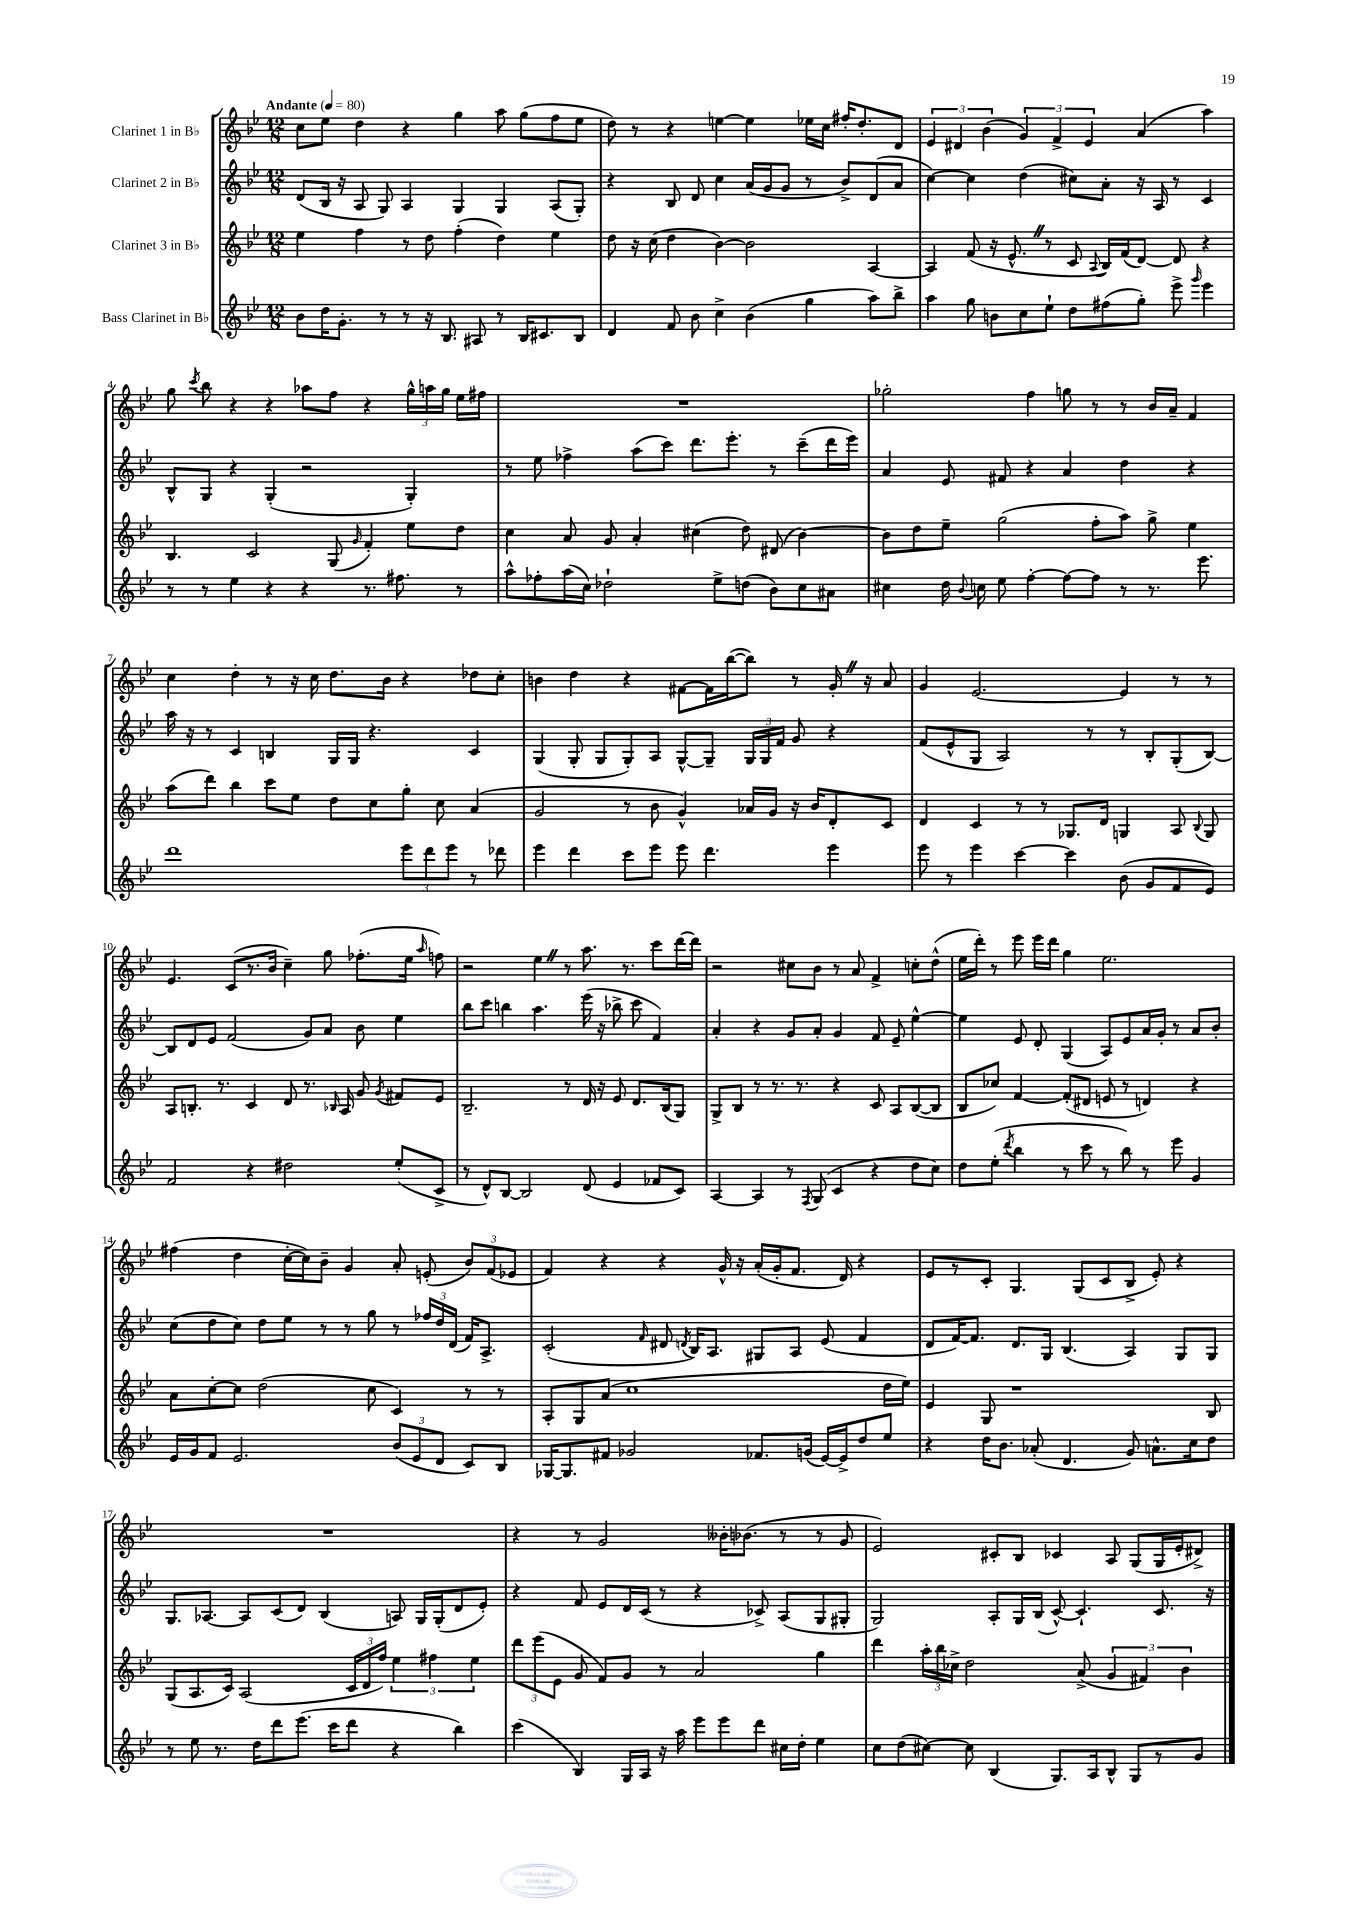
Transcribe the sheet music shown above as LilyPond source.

<<
\new StaffGroup <<
\new Staff = "s0" \with { instrumentName = "Clarinet 1 in Bb" } {
    \clef treble \key bes \major \numericTimeSignature \time 12/8 \tempo "Andante" 4 = 80
    \autoBeamOff c''8[ ees''8] d''4 r4 g''4 a''8 g''8[( f''8 ees''8] |
    d''8) r8 r4 e''4~ e''4 ees''16[ c''16] fis''16[-. d''8.-. d'8] |
    \tuplet 3/2 { ees'4 dis'4 bes'4( } \tuplet 3/2 { g'4) f'4-> ees'4 } a'4( a''4) |
    g''8 \acciaccatura { c'''8 } bes''8 r4 r4 aes''8[ f''8] r4 \tuplet 3/2 { g''16[-^ a''16 g''16] } ees''16[ fis''16] |
    R1. |
    ges''2-. f''4 g''8 r8 r8 bes'16[ a'16]-- f'4 |
    c''4 d''4-. r8 r16 c''16 d''8.[ bes'16] r4 des''8[ c''8]-. |
    b'4 d''4 r4 fis'8[~ fis'16 bes''16~( bes''8]) r8 g'16-. \once \override BreathingSign.text = \markup { \musicglyph "scripts.caesura.straight" } \breathe r16 a'8 |
    g'4 ees'2.~ ees'4 r8 r8 |
    ees'4. c'8[( r8. bes'16] c''4--) g''8 fes''8.[-.( ees''16] \grace { a''16 } f''8) |
    r2 ees''4 \once \override BreathingSign.text = \markup { \musicglyph "scripts.caesura.straight" } \breathe r8 a''8. r8. c'''8[ d'''16~ d'''16] |
    r2 cis''8[ bes'8] r8 a'8 f'4-> c''8[-. d''8]-^( |
    ees''16[ d'''16]-.) r8 ees'''8 ees'''16[ d'''16] g''4 ees''2. |
    fis''4( d''4 c''16[~-. c''16) bes'8]-- g'4 a'8-. e'8-.( \tuplet 3/2 { bes'8[) f'8( ees'8] } |
    f'4) r4 r4 g'16-^ r16 a'16[-.( g'16-. f'8.] d'16) r4 |
    ees'8[ r8 c'8]-. g4. g8[( c'8 bes8]-> ees'8-.) r4 |
    R1. |
    r4 r8 g'2 beses'16[-. bes'8.]( r8 r8 g'8 |
    ees'2) cis'8[-. bes8] ces'4 a8 g8[( g16 ees'16-. dis'8]->) \bar "|." |
}
\new Staff = "s1" \with { instrumentName = "Clarinet 2 in Bb" } {
    \clef treble \key bes \major \numericTimeSignature \time 12/8
    \autoBeamOff d'8[( bes16] r16 a8 g8) a4 g4 g4 a8[( g8]-.) |
    r4 bes8 d'8 c''4 a'16[( g'16 g'8] r8 bes'8[->) d'8( a'8] |
    c''4~) c''4 d''4( cis''8[) a'8]-. r16 a16 r8 c'4 |
    bes8[-^ g8] r4 g4-.( r2 g4-.) |
    r8 ees''8 fes''4-> a''8[( c'''8]) d'''8.[ ees'''8.]-. r8 c'''8[--( d'''16 ees'''16]) |
    a'4 ees'8 fis'8 r4 a'4 d''4 r4 |
    a''16 r16 r8 c'4 b4 g16[ g16] r4. c'4 |
    g4( g8-. g8[ g8-.) a8] g8[~-^ g8]-- \tuplet 3/2 { g16[ g16 f'16] } g'8 r4 |
    f'8[( ees'8-^ g8] a2) r8 r8 bes8[-. g8-.( bes8]~) |
    bes8[ d'8 ees'8] f'2( g'8[) a'8] bes'8 ees''4 |
    bes''8[ c'''8] b''4 a''4. ees'''16( r16 bes''8-> c'''8 f'4) |
    a'4-. r4 g'8[ a'8]-. g'4 f'8 ees'8-- ees''4~-^ |
    ees''4 ees'8 d'8-. g4( a8[) ees'8 a'16 g'16]-. r8 a'8[ bes'8]-. |
    c''8[( d''8 c''8]) d''8[ ees''8] r8 r8 g''8 r8 \tuplet 3/2 { fes''16[ d''16 d'16]( } f'16[) a8.]-> |
    c'2-.( \grace { f'16 } dis'8 \acciaccatura { d'8 } bes16[) a8.] gis8[ a8] ees'8( f'4 |
    d'8[ f'16~) f'8.] d'8.[ g16] bes4.( a4) g8[ g8] |
    g8.[ aes8.]~ aes8[ c'8( d'8]) bes4( a8) g16[ g16-.( d'8 ees'8]-.) |
    r4 f'8 ees'8[ d'16 c'16]( r8 r4 ces'8->) a8[( g8 gis8]-. |
    g2) a8[-. g16 bes16]( c'8~-^) c'4.-! c'8. r16 \bar "|." |
}
\new Staff = "s2" \with { instrumentName = "Clarinet 3 in Bb" } {
    \clef treble \key bes \major \numericTimeSignature \time 12/8
    \autoBeamOff ees''4 f''4 r8 d''8 f''4-.( d''4) ees''4 |
    d''8 r16 c''16( d''4 bes'4~) bes'2 a4~ |
    a4 f'8( r16 ees'8.-^ \once \override BreathingSign.text = \markup { \musicglyph "scripts.caesura.straight" } \breathe r8 c'8 \appoggiatura { a8 } bes16[) f'16( d'8]~) d'8 r4 |
    bes4. c'2 g8( \grace { g'16 } f'4-.) ees''8[ d''8] |
    c''4 a'8 g'8 a'4-. cis''4( d''8) dis'8( bes'4~) |
    bes'8[ d''8 ees''8]-- g''2( f''8[-. a''8]) g''8-> ees''4 |
    a''8[( d'''8]) bes''4 c'''8[ ees''8] d''8[ c''8 g''8]-. c''8 a'4( |
    g'2 r8 bes'8 g'4-^) aes'16[ g'16] r16 bes'16[ d'8-. c'8] |
    d'4 c'4 r8 r8 ges8.[ d'16] g4 a8 \appoggiatura { bes8 } g8 |
    a8[ b8.]-. r8. c'4 d'8 r8. \grace { bes16 } a16 g'8 \acciaccatura { g'8 } fis'8[ ees'8] |
    bes2.-- r8 d'16 r16 ees'8 d'8.[ bes16( g8]) |
    g8[-> bes8] r8 r8. r8. r4 c'8 a8[ bes8~( bes8] |
    bes8[ ces''8]) f'4~ f'8[-.( dis'8] e'8 r8 d'4) r4 |
    a'8[ c''8~-. c''8] d''2( c''8 c'4) r8 r8 |
    a8[-. g8 a'8]( c''1 d''16[ ees''16]) |
    ees'4 g8 r1 bes8 |
    g8[( a8. c'16]) a2( \tuplet 3/2 { c'16[ d'16 f''16]) } \tuplet 3/2 { ees''4 fis''4 ees''4 } |
    \tuplet 3/2 { d'''8[ ees'''8( ees'8] } g'8 f'8[) g'8] r8 a'2 g''4 |
    d'''4 \tuplet 3/2 { a''16[-. bes''16 ces''16]-> } d''2 a'8->( \tuplet 3/2 { g'4 fis'4) bes'4 } \bar "|." |
}
\new Staff = "s3" \with { instrumentName = "Bass Clarinet in Bb" } {
    \clef treble \key bes \major \numericTimeSignature \time 12/8
    \autoBeamOff bes'8[ d''16 g'8.]-. r8 r8 r16 bes8. ais8 r8 bes16[ cis'8. bes8] |
    d'4 f'8 bes'8 c''4-> bes'4( g''4 a''8[) bes''8]-> |
    a''4 g''8 b'8[ c''8 ees''8]-! d''8[ fis''8( g''8]-.) ees'''8-> \grace { g'''16 } ees'''4 |
    r8 r8 ees''4 r4 r4 r8. fis''8. r8 |
    a''8[-^ fes''8-. a''16( c''16]) des''2-! ees''8[-> d''8]( bes'8[) c''8 ais'8] |
    cis''4 d''16 \appoggiatura { bes'8 } c''16 ees''8 f''4~-. f''8[~ f''8] r8 r8. ees'''8. |
    d'''1 \tuplet 3/2 { ees'''8[ d'''8 ees'''8] } r8 des'''8 |
    ees'''4 d'''4 c'''8[ ees'''8] ees'''8 d'''4. ees'''4 |
    ees'''8 r8 ees'''4 c'''4~ c'''4 bes'8( g'8[ f'8 ees'8]) |
    f'2 r4 dis''2 ees''8[-.( c'8]-> |
    r8 d'8[-^) bes8]~ bes2 d'8( ees'4 fes'8[ c'8]) |
    a4~ a4 r8 \acciaccatura { f8 } g8( c'4 r4 d''8[ c''8]) |
    d''8[ ees''8]-.( \acciaccatura { d'''8 } bes''4 r8 c'''8 r8 bes''8) r8 ees'''8 g'4 |
    ees'16[ g'16 f'8] ees'2. \tuplet 3/2 { bes'8[( ees'8 d'8] } c'8[) bes8] |
    ges16[~ ges8. fis'8] ges'2 fes'8.[ g'16]( ees'16[~) ees'16-> d''8 ees''8] |
    r4 d''16[ bes'8.] aes'8-.( d'4. g'8) a'8.[-^ c''16 d''8] |
    r8 ees''8 r8. d''16[ d'''8 ees'''8.]( c'''16[ d'''8] r4 bes''4) |
    c'''4( bes4) g16[ a16] r16 a''16 ees'''8[ ees'''8 d'''8] cis''16[ d''16]-. ees''4 |
    c''8[ d''8( cis''8]~) cis''8 bes4( g8.[) a16 bes8]-^ g8[ r8 g'8] \bar "|." |
}
>>
>>
